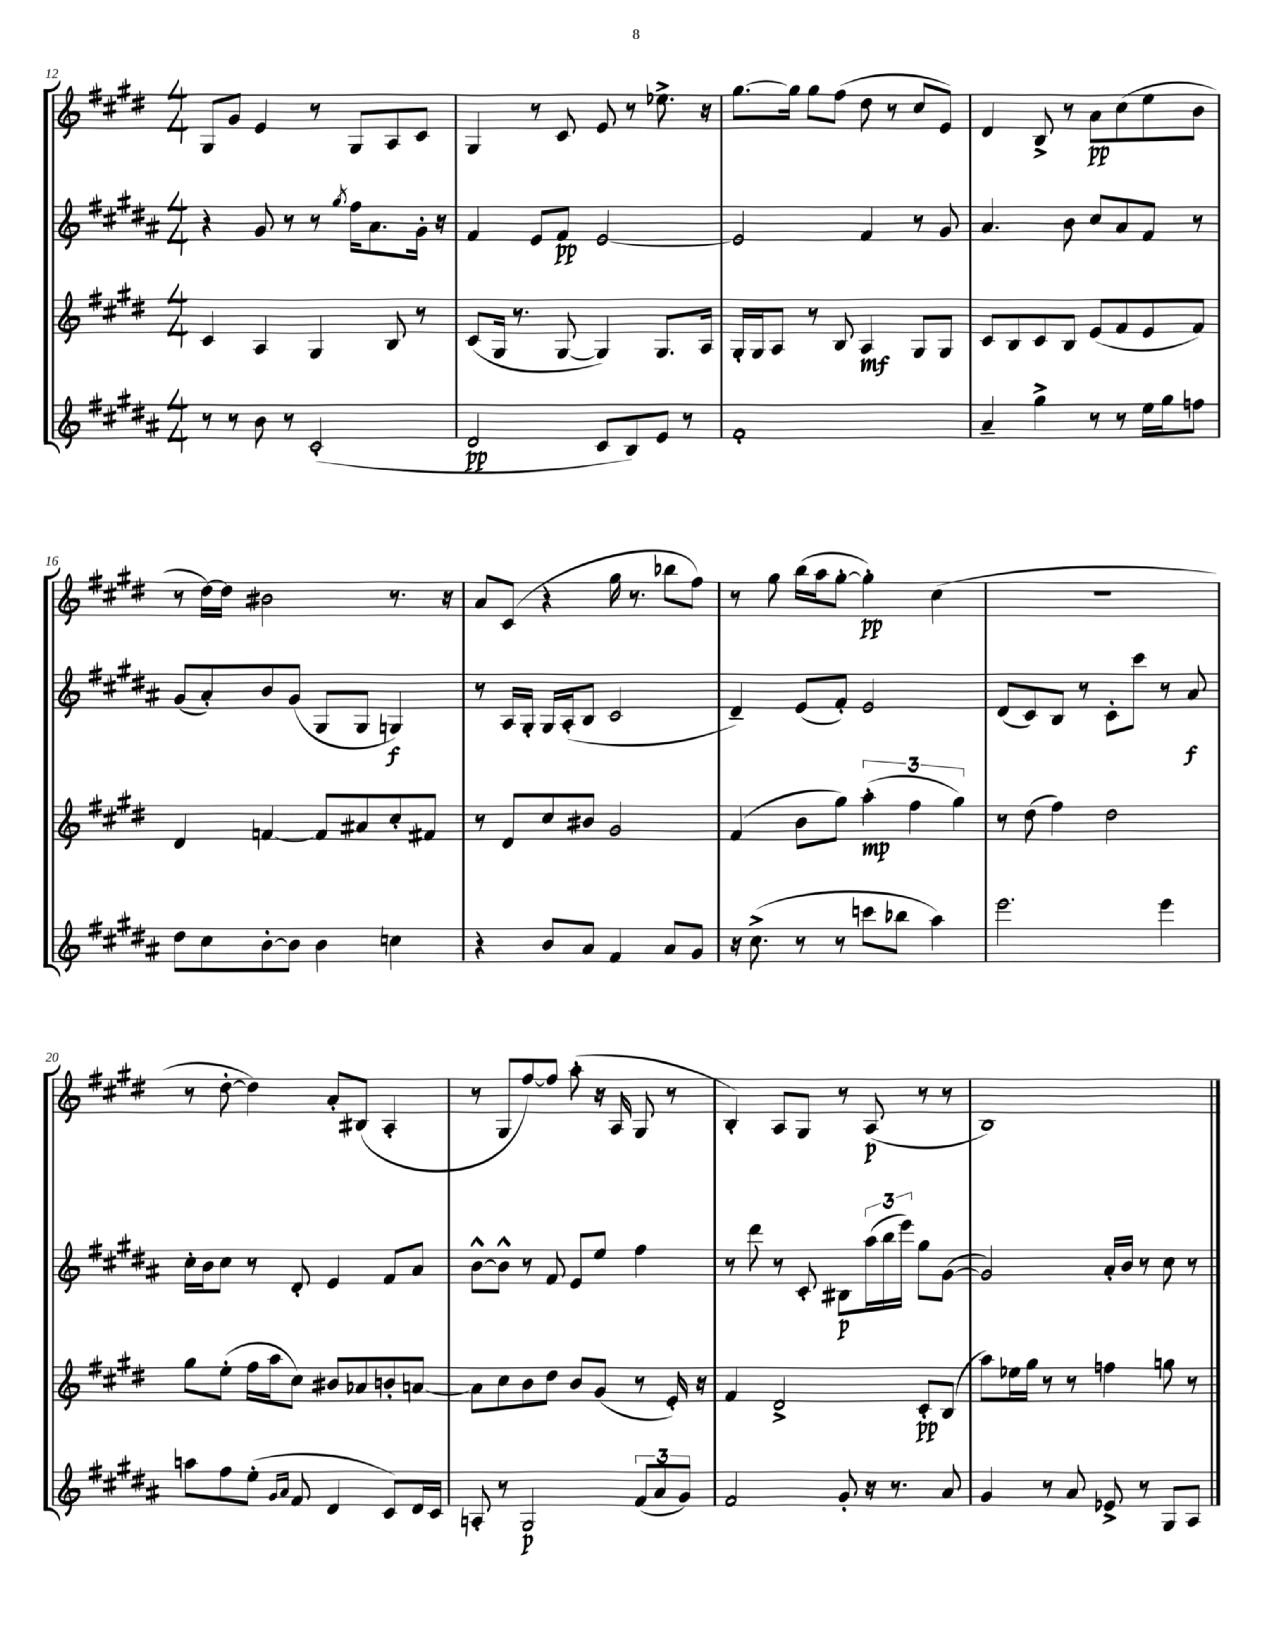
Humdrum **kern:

**kern	**kern	**kern	**kern
*staff4	*staff3	*staff2	*staff1
*clefG2	*clefG2	*clefG2	*clefG2
*k[f#c#g#d#a#]	*k[f#c#g#d#]	*k[f#c#g#d#a#]	*k[f#c#g#d#]
*M4/4	*M4/4	*M4/4	*M4/4
8r	4c#	4r	8G#
8r	.	.	8g#
8b	4A	8g#	4e
8r	.	8r	.
(2c#'	4G#	8r	8r
.	.	8qgg#	.
.	.	16ff#	8G#
.	.	8.a#	.
.	8B	.	8A
.	8r	16g#'	8c#
.	.	16r	.
=	=	=	=
2d#	(8c#	4f#	4G#
.	16G#	.	.
.	8.r	.	.
.	.	8e	8r
.	[8G#	8f#	8c#
8c#	4G#])	[2e	8e
8B)	.	.	8r
8e	8.G#	.	8.ee-^
8r	.	.	.
.	16A	.	16r
=	=	=	=
1f#'	16G#'	2e]	[8.gg#
.	16G#	.	.
.	8A	.	.
.	.	.	16gg#]
.	8r	.	8gg#
.	8B	.	(8ff#
.	4A	4f#	8dd#
.	.	.	8r
.	8G#	8r	8cc#
.	8G#	8g#	8e)
=	=	=	=
4a#~	8c#	4.a#	4d#
.	8B	.	.
4gg#^	8c#	.	8B^
.	8B	8b	8r
8r	(8e	8cc#	8a
8r	8f#	8a#	(8cc#
16ee	8e	8f#	8ee
16gg#	.	.	.
8ff	8f#)	8r	8b
=	=	=	=
8dd#	4d#	(8g#	8r
8cc#	.	8a#')	[16dd#)
.	.	.	16dd#]
[8b'	[4f	8b	2b#
8b]	.	(8g#	.
4b	8f]	8G#	.
.	8a#	8G#	.
4cc	8cc#'	4G)	8.r
.	8f#	.	.
.	.	.	16r
=	=	=	=
4r	8r	8r	8a
.	8d#	16A#	(8c#
.	.	16G#'	.
8b	8cc#	16G#	4r
.	.	(16A#'	.
8a#	8b#	8B	.
4f#	2g#	2c#	16gg#
.	.	.	8.r
8a#	.	.	8bb-
8g#	.	.	8ff#)
=	=	=	=
16r	(4f#	4d#~)	8r
(8.cc#^	.	.	.
.	.	.	8gg#
8r	8b	(8e	(16bb
.	.	.	16aa
8r	8gg#)	8f#')	[8gg#'
8ccc	(6aa'	2e	4gg#'])
8bb-	.	.	.
.	6ff#	.	.
4aa#)	.	.	(4cc#
.	6gg#)	.	.
=	=	=	=
2.eee	8r	(8d#	1r
.	(8dd#	8c#)	.
.	4ff#)	8B	.
.	.	8r	.
.	2dd#	8c#'	.
.	.	8ccc#	.
4eee	.	8r	.
.	.	8a#	.
=	=	=	=
8aa	8gg#	16cc#'	8r
.	.	16b	.
8ff#	(8ee'	8cc#	[8dd#'
(8ee'	16ff#	8r	4dd#])
.	16aa	.	.
16qqg#	.	.	.
16qqa#	.	.	.
8f#	8cc#)	8d#'	.
4d#	8b#	4e	8a'
.	8a-	.	(8B#
8c#)	8b'	8f#	4A'
16d#	[8a	8a#	.
16c#	.	.	.
=	=	=	=
8A'	8a]	[8b^^	8r
8r	8cc#	8b^^]	8G#
2G#	8b	8r	[8ff#)
.	8dd#	8f#	8ff#]
.	8b	8e	(8aa'
.	(8g#	8ee	16r
.	.	.	16A
(12f#	8r	4ff#	8G#
12a#	.	.	.
.	16e')	.	8r
12g#)	.	.	.
.	16r	.	.
=	=	=	=
2f#	4f#	8r	4B')
.	.	8ddd#	.
.	2d#^	8r	8A
.	.	8c#'	8G#
8g#'	.	8B#	8r
16r	.	(24aa#	(8A
.	.	24bb	.
8.r	.	.	.
.	.	24eee)	.
.	8c#'	8gg#	8r
8a#	(8B	([8g#	8r
=	=	=	=
4g#	8aa)	2g#])	1B)
.	16ee-	.	.
.	16gg#	.	.
8r	8r	.	.
8a#	8r	.	.
8e-^	4ff	16a#'	.
.	.	16b	.
8r	.	8r	.
8G#	8gg	8cc#	.
8A#	8r	8r	.
==	==	==	==
*-	*-	*-	*-
